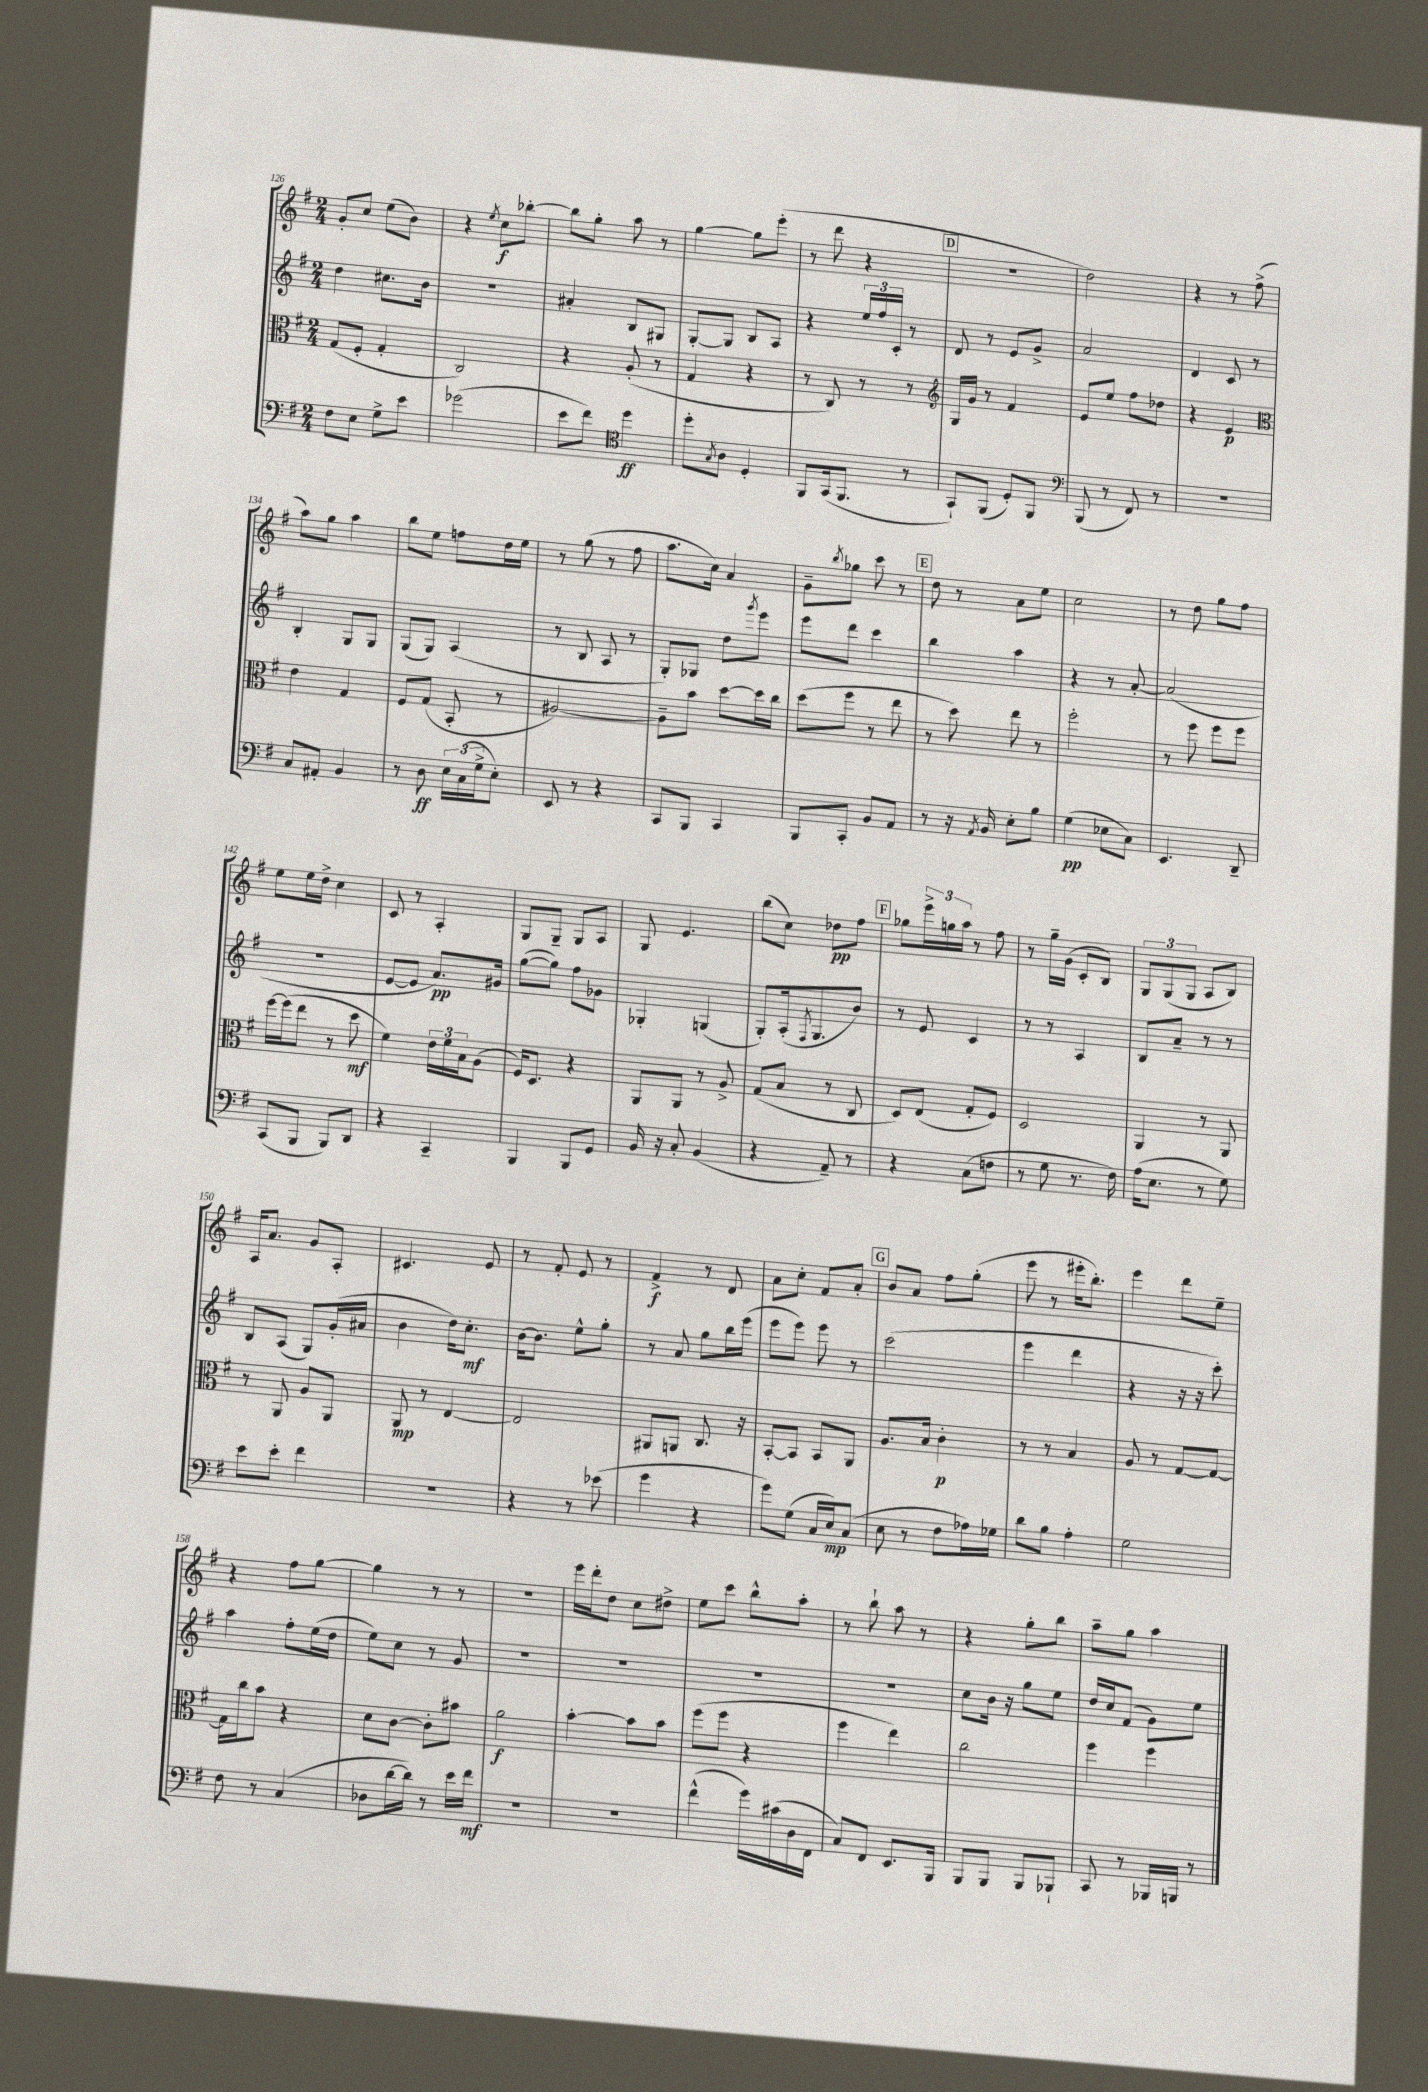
<<
\new StaffGroup <<
\new Staff = "s0" {
    \clef treble \key g \major \numericTimeSignature \time 2/4
    g'8-. c''8 e''8( b'8) |
    r4 \acciaccatura { e''8 } c''8\f bes''8~-. |
    bes''8 g''8-. a''8 r8 |
    g''4~ g''8 e'''8-.( |
    r8 d'''8 r4 |
    \mark \markup { \box "D" } R2 |
    d''2) |
    r4 r8 fis''8->( |
    a''8) g''8 a''4 |
    b''8 e''8 f''8 d''16 e''16 |
    r8 g''8( r8 fis''8 |
    a''8. c''16) a'4 |
    g'8-- \acciaccatura { b''8 } ges''8 c'''8 r8 |
    \mark \markup { \box "E" } d''8 r8 a'8 e''8 |
    c''2 |
    r8 d''8 g''8 fis''8 |
    e''8 e''16 d''16-> c''4 |
    c'8 r8 a4-. |
    g8 g8-- g8 a8 |
    g8 e'4. |
    b''8( c''8) des''8\pp fis''8 |
    \mark \markup { \box "F" } ges''8 \tuplet 3/2 { e'''16-> g''16 a''16 } r8 fis''8 |
    r8 g''16-- g'16( c'8-. b8) |
    \tuplet 3/2 { g8 g8( g8 } a8 b8) |
    a16 a'8. g'8 a8-. |
    cis'4. e'8 |
    r8 fis'8-. e'8 r8 |
    fis'4->\f r8 d'8 |
    a'8 c''8-. fis'8 a'8-. |
    \mark \markup { \box "G" } b'8 a'8 fis''8 g''8-.( |
    e'''8 r8 eis'''16-. b''8.-.) |
    e'''4 d'''8 e''8-- |
    r4 fis''8 g''8~ |
    g''4 r8 r8 |
    R2 |
    e'''16 d'''16-. d''8 c''8 dis''8-> |
    e''8 c'''8 b''8-^ a''8-. |
    r8 b''8-! a''8 r8 |
    r4 g''8-. b''8 |
    a''8-- g''8 a''4 \bar "|." |
}
\new Staff = "s1" {
    \clef treble \key g \major \numericTimeSignature \time 2/4
    d''4 cis''8. b'16 |
    r2 |
    ais'4-. b8 gis8 |
    g8~-. g8 b8 a8 |
    r4 \tuplet 3/2 { e''16 fis''16 c'16-. } r8 |
    \mark \markup { \box "D" } d'8 r8 e'8 g'8-> |
    a'2 |
    d'4 c'8 r8 |
    b4-. g8 g8 |
    g8( g8) a4( |
    r8 b8 a8 r8 |
    g8-.) ges8 d''8 \acciaccatura { g'''8 } e'''8 |
    e'''8 d'''8 c'''4 |
    \mark \markup { \box "E" } b''4 a''4 |
    r4 r8 a'8~-. |
    a'2( |
    R2 |
    e'8~ e'8 a'8.\pp) gis'16 |
    g''8~( g''8) fis''8 ges'8 |
    ges4-. g4( |
    g8-.) a16-.( \acciaccatura { fis8 } g8. b'8) |
    \mark \markup { \box "F" } r8 e'8 c'4 |
    r8 r8 a4 |
    b8 a'8-- r8 r8 |
    b8 a8( g8) g'16-.( ais'16 |
    b'4 d''16) c''8.-.\mf |
    b'16~ b'8. e''8-^ g''8-. |
    r8 a'8 g''8 b''16 e'''16( |
    e'''8 e'''8) e'''8 r8 |
    \mark \markup { \box "G" } c'''2( |
    e'''4 d'''4 |
    r4 r16 r16 c'''8-.) |
    a''4 fis''8-. e''16( d''16 |
    e''8) c''8 r8 g'8 |
    R2 |
    R2 |
    R2 |
    R2 |
    c''8 b'16 r16 g''8 e''8 |
    d''16 c''16 fis'8( g'8) e''8 \bar "|." |
}
\new Staff = "s2" {
    \clef alto \key g \major \numericTimeSignature \time 2/4
    g8( fis8-. g4-. |
    c2) |
    r4 a8-.( r8 |
    g4 r4 |
    r8 c8) r8 r8 |
    \mark \markup { \box "D" } \clef treble g16 g'16 r8 fis'4 |
    e'8 e''8 fis''8 des''8 |
    r4 e'4\p |
    \clef alto e'4 g4 |
    fis8 g8( b,8-. r8 |
    ais2~) |
    ais8-- b'8 d''8~ d''16 c''16 |
    d''8( fis''8 r8 e''8 |
    \mark \markup { \box "E" } r8 d''8) e''8 r8 |
    fis''2-. |
    r8 fis''8 fis''8 fis''8 |
    fis''16~ fis''16( e''8 r8 d''8\mf |
    fis'4) \tuplet 3/2 { e'16 fis'16 b16 } a8( |
    fis16) d8. r4 |
    a,8 a,8 r8 a8-> |
    g8( b8 r8 c8 |
    \mark \markup { \box "F" } d8) e8( g8-. fis8) |
    d2 |
    a,4 r8 a,8 |
    r8 a,8 a8 a,8 |
    a,8\mp r8 e4~ |
    e2 |
    ais,8 a,8 c8. r16 |
    b,8~-. b,8 b,8 a,8 |
    \mark \markup { \box "G" } a8. b16 c'4-.\p |
    r8 r8 b4 |
    a8 r8 g8~ g8~ |
    g16 c''16 b'8 r4 |
    d'8 c'8~ c'8-. bis'8 |
    a'2\f |
    b'4~-. b'8 b'8 |
    fis''8( fis''8 r4 |
    fis''4 e''4) |
    c''2 |
    fis''4 fis''4 \bar "|." |
}
\new Staff = "s3" {
    \clef bass \key g \major \numericTimeSignature \time 2/4
    fis8 e8 g8-> e'8 |
    ges'2( |
    e'8 fis'8) \clef tenor d''4\ff |
    d''8-. \acciaccatura { g8 } a8 d4-. |
    fis,8 g,16( fis,8. r8 |
    \mark \markup { \box "D" } g,8-!) fis,8( d8-.) fis,8 |
    \clef bass b,,8( r8 fis,8) r8 |
    r2 |
    c8 ais,8-. b,4 |
    r8 d8\ff \tuplet 3/2 { e16 c16( g16-> } e8-.) |
    e,8 r8 r4 |
    c,8 b,,8 c,4 |
    b,,8 c,8-. b,8 a,8 |
    \mark \markup { \box "E" } r8 r16 \acciaccatura { a,8 } b,16 e8-. b8 |
    g4\pp( ees8 c8) |
    e,4. d,8-- |
    c,8( b,,8 b,,8) d,8 |
    r4 c,4-- |
    b,,4 b,,8 g,8 |
    b,16 r16 c8-. b,4( |
    r4 a,8--) r8 |
    \mark \markup { \box "F" } r4 c8( f8 |
    r8 g8 r8. fis16) |
    a16( e8. r8 g8) |
    e'8 e'8-. fis'4 |
    r2 |
    r4 r8 ees'8( |
    g'4 r4 |
    g'8) g8( c16 e16\mp) c8( |
    \mark \markup { \box "G" } e8 r8 fis8 aes16) ges16 |
    d'8 b8 a4-. |
    g2 |
    fis8 r8 c4( |
    des8 d'16~ d'16) r8 e'16 fis'16\mf |
    R2 |
    R2 |
    fis'4-^( g'16) cis'16( d16 fis,16 |
    c8) fis,8 e,8. b,,16 |
    b,,8 b,,8 b,,8 bes,,8-! |
    c,8 r8 bes,,16 b,,16 r8 \bar "|." |
}
>>
>>
\layout { \context { \Score currentBarNumber = #126 } }
